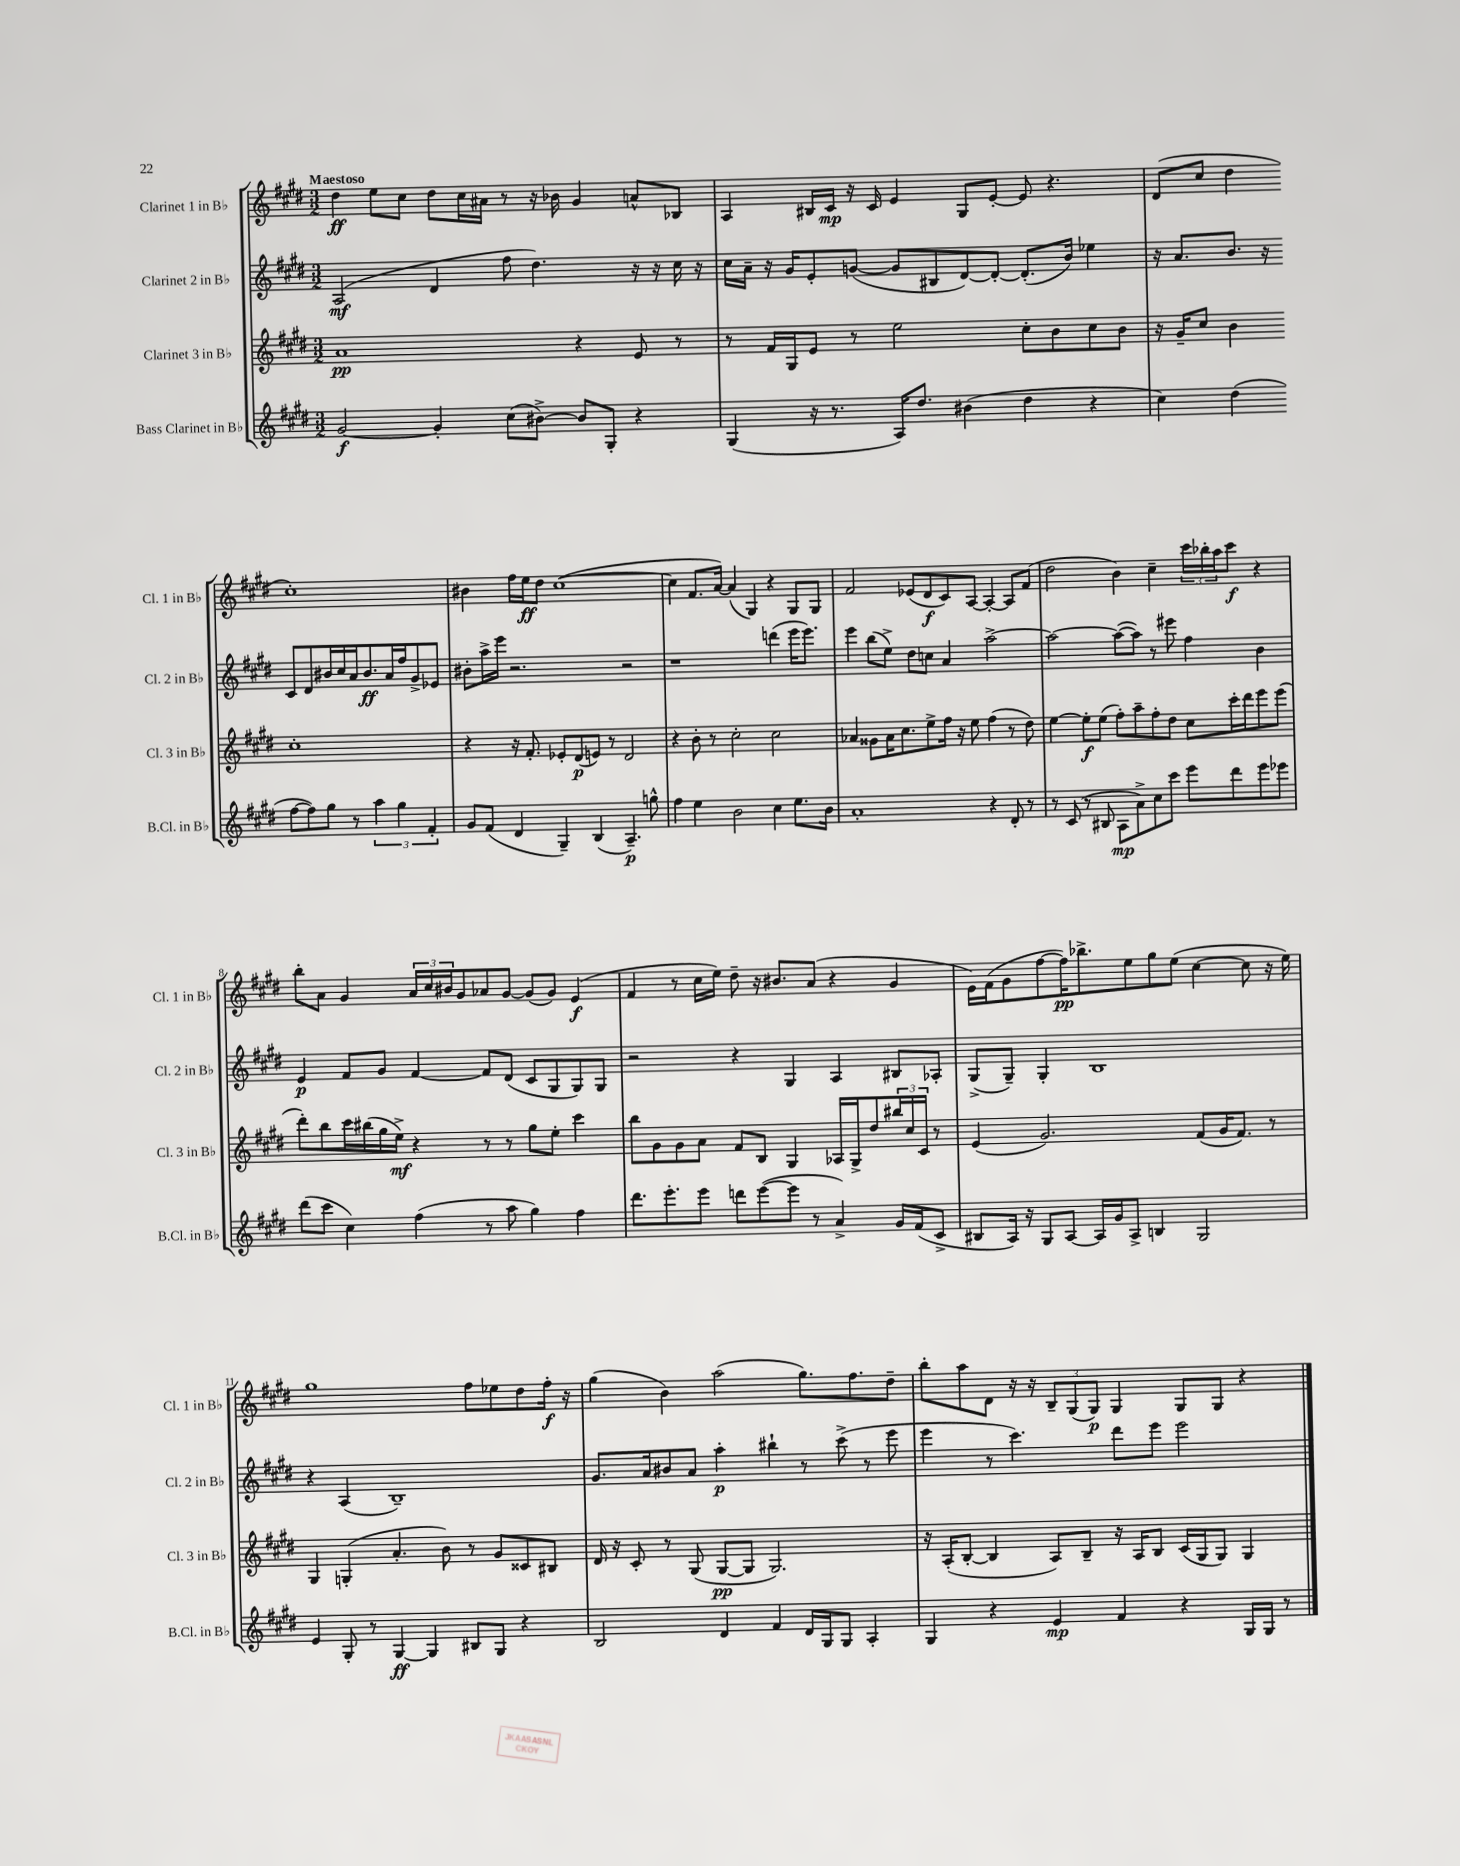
<<
\new StaffGroup <<
\new Staff = "s0" \with { instrumentName = "Clarinet 1 in Bb" shortInstrumentName = "Cl. 1 in Bb" } {
    \clef treble \key e \major \numericTimeSignature \time 3/2 \tempo "Maestoso"
    dis''4\ff e''8 cis''8 dis''8 cis''16 ais'16 r8 r16 bes'16 gis'4 a'8-^ bes8 |
    a4 bis16 cis'16\mp r16 cis'16 e'4 gis8 e'8~-. e'8 r4. |
    dis'8( cis''8 dis''4 cis''1-.) |
    bis'4 fis''16 e''16\ff dis''8 cis''1~( |
    cis''4 fis'8. a'16~) a'4( gis4) r4 gis8 gis8 |
    fis'2 ees'8( dis'8\f cis'8) a8~ a4~-. a8 fis'8( |
    dis''2 b'4) cis''4-- \tuplet 3/2 { cis'''16 bes''16-. a''16 } cis'''8\f r4 |
    b''8-. a'8 gis'4 \tuplet 3/2 { a'16 cis''16 bis'16 } gis'8 aes'8 gis'8~ gis'8( gis'8) e'4\f( |
    fis'4 r8 cis''16 e''16) dis''8-- r16 bis'8. a'8( r4 gis'4 |
    e'16) fis'16( gis'8 fis''8~ fis''16\pp) bes''8.-> e''8 gis''8 e''8( cis''4~ cis''8 r16 e''16) |
    gis''1 fis''8 ees''8 dis''8 fis''16-.\f r16 |
    gis''4( b'4) a''2( gis''8.) fis''8. dis''8-- |
    b''8-. a''8 dis'8 r16 r16 \tuplet 3/2 { b8-- gis8( gis8\p) } gis4 gis8 gis8 r4 \bar "|." |
}
\new Staff = "s1" \with { instrumentName = "Clarinet 2 in Bb" shortInstrumentName = "Cl. 2 in Bb" } {
    \clef treble \key e \major \numericTimeSignature \time 3/2
    a2\mf( dis'4 fis''8 dis''4.) r16 r16 cis''16 r16 |
    cis''16 a'16-- r16 gis'16 e'8-. g'8~( g'8 bis8 dis'8~) dis'8~-. dis'8.-.( b'16) ees''4 |
    r16 a'8. b'8. r16 cis'8 dis'8 bis'16 cis''16 a'16 bis'8.\ff a'16 fis''16 gis'8-> ees'8 |
    bis'8-. a''16-> e'''16 r2. r2 |
    r1 d'''4( e'''16 e'''8.) |
    e'''4 b''8( e''8->) dis''8 c''8 a'4 a''2~-> |
    a''2~ a''8~( a''8) r8 eis'''8 fis''4 b'4 |
    e'4\p fis'8 gis'8 fis'4~ fis'8 dis'8( cis'8 gis8 gis8) gis8 |
    r2 r4 gis4 a4 bis8 aes8-. |
    gis8->( gis8--) gis4-. b1 |
    r4 a4( b1--) |
    gis'8. a'16 bis'8 a'8 a''4-.\p bis''4-! r8 cis'''8->( r8 e'''8 |
    e'''4 r8 cis'''4.) dis'''8 e'''8 e'''2 \bar "|." |
}
\new Staff = "s2" \with { instrumentName = "Clarinet 3 in Bb" shortInstrumentName = "Cl. 3 in Bb" } {
    \clef treble \key e \major \numericTimeSignature \time 3/2
    a'1\pp r4 e'8 r8 |
    r8 fis'16 gis16 e'8 r8 e''2 cis''8-. b'8 cis''8 b'8 |
    r16 gis'16-- cis''8 b'4 cis''1-. |
    r4 r16 fis'8.-. ees'8-. dis'8\p( e'8) r8 dis'2 |
    r4 b'8-. r8 cis''2-. cis''2 |
    aes'4 gisis'8 aes'16 cis''8. e''8-> fis''16 r16 e''8 fis''4( r8 dis''8) |
    e''4~ e''8-.\f e''8( fis''8-.) a''8-- fis''8-. dis''8 cis''8 cis'''16-. dis'''16 e'''8 e'''8( |
    dis'''8-.) b''8 cis'''16 bis''16( gis''16 e''16->\mf) r4 r8 r8 gis''8 e''8-. cis'''4 |
    b''8 gis'8 gis'8 a'8 fis'8 b8 gis4 aes16 gis16-> dis''8 \tuplet 3/2 { bis''16 cis''16 cis'16 } r8 |
    e'4( gis'2.) fis'8( gis'16 fis'8.) r8 |
    gis4 g4-.( a'4.-. b'8) r8 gis'8 cisis'8 bis8 |
    dis'16 r16 cis'8-. r8 gis8( gis8~\pp gis8 gis2.) |
    r16 a16-.( b8~-. b4 a8) b8-- r16 a16 b8 cis'16( gis16 gis8) gis4 \bar "|." |
}
\new Staff = "s3" \with { instrumentName = "Bass Clarinet in Bb" shortInstrumentName = "B.Cl. in Bb" } {
    \clef treble \key e \major \numericTimeSignature \time 3/2
    gis'2~\f gis'4-. cis''8( bis'8~->) bis'8 gis8-. r4 |
    gis4( r16 r8. a16) dis''8. bis'4( dis''4 r4 |
    cis''4) dis''4( fis''8~ fis''8) gis''8 r8 \tuplet 3/2 { a''4 gis''4 fis'4-. } |
    gis'8 fis'8( dis'4 gis4--) b4( a4.--\p) g''8-^ |
    fis''4 e''4 b'2 cis''4 e''8. b'16 |
    a'1-. r4 dis'8-. r8 |
    r8 cis'8( r8 bis8 a8\mp a'8->) cis''8 cis'''8 e'''8 dis'''8 e'''8 ees'''8 |
    dis'''8( cis'''8 cis''4) fis''4( r8 a''8 gis''4) fis''4 |
    dis'''8. e'''8.-. e'''8 d'''8 e'''8~( e'''8 r8 a'4->) gis'16 fis'16( cis'8-> |
    bis8 a16) r16 gis8 a8~ a16 gis'16 a8-> b4 gis2 |
    e'4 gis8-. r8 gis4~\ff gis4 bis8 gis8 r4 |
    b2 dis'4 fis'4 dis'16 gis16 gis8 a4-. |
    gis4 r4 e'4\mp fis'4 r4 gis16 gis16 r8 \bar "|." |
}
>>
>>
